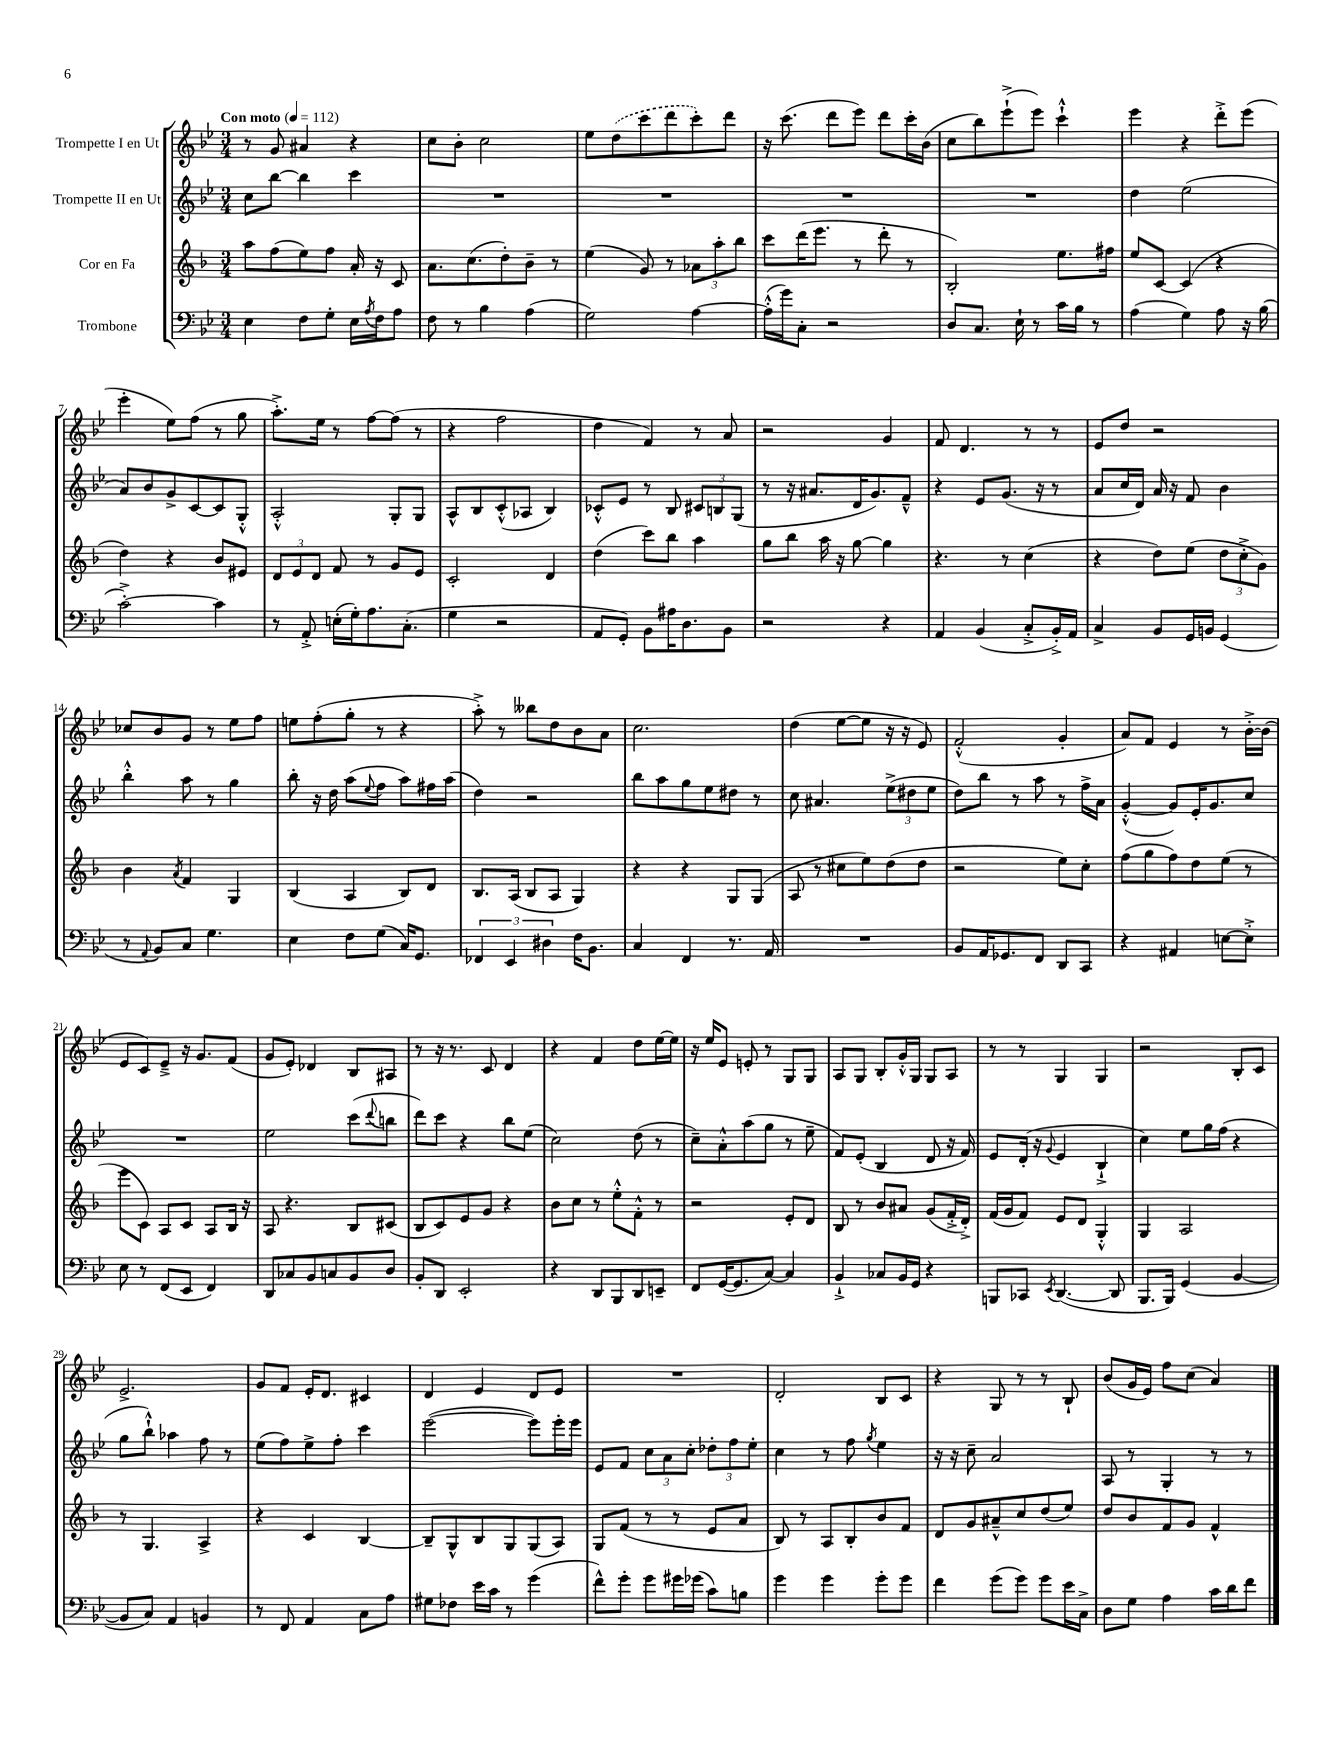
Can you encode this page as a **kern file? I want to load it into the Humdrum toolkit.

**kern	**kern	**kern	**kern
*staff4	*staff3	*staff2	*staff1
*clefF4	*clefG2	*clefG2	*clefG2
*k[b-e-]	*k[b-]	*k[b-e-]	*k[b-e-]
*M3/4	*M3/4	*M3/4	*M3/4
*MM112	*MM112	*MM112	*MM112
4E-	8aa	8cc	8r
.	(8ff	[8bb-	8g
8F	8ee)	4bb-]	4a#
8G'	8ff	.	.
16E-	16a'	4ccc	4r
8qA	.	.	.
16F	16r	.	.
8A	8c	.	.
=	=	=	=
8F	8.a	2.r	8cc
8r	.	.	8b-'
.	(8.cc	.	.
4B-	.	.	2cc
.	8dd')	.	.
(4A	8b-~	.	.
.	8r	.	.
=	=	=	=
2G)	(4ee	2.r	8ee-
.	.	.	(8dd
.	8g)	.	8ccc
.	8r	.	8ddd
[4A	12a-	.	8ccc')
.	12aa'	.	.
.	.	.	8ddd
.	12bb-	.	.
=	=	=	=
(16A'^^]	8ccc	2.r	16r
16g)	.	.	(8.ccc
8C'	(16ddd	.	.
.	8.eee	.	.
2r	.	.	8ddd
.	8r	.	8eee-)
.	8ddd'	.	8ddd
.	8r	.	16ccc'
.	.	.	(16b-
=	=	=	=
8D	2B-')	2.r	8cc
8.C	.	.	8bb-)
.	.	.	(8eee-`^
16E-`	.	.	.
8r	.	.	8eee-)
16c	8.ee	.	4ccc`^^
16B-	.	.	.
8r	.	.	.
.	16ff#	.	.
=	=	=	=
(4A	8ee	4dd	4eee-
.	[8c	.	.
4G)	(4c]	(2ee-	4r
8A	4r	.	8ddd'^
16r	.	.	(8eee-
(16B-	.	.	.
=	=	=	=
[2c'^)	4dd)	8a)	4eee-'
.	.	8b-	.
.	4r	8g^	8ee-)
.	.	[8c	(8ff
4c]	8b-	8c]	8r
.	8e#	8G'^^	8gg
=	=	=	=
8r	12d	2A'^^	8.aa'^)
.	12e	.	.
8AA'^	.	.	.
.	12d	.	.
.	.	.	16ee-
(16E'	8f	.	8r
16G')	.	.	.
8.A	8r	.	[8ff
.	8g	8G'	(8ff]
(8.C'	.	.	.
.	8e	8G	8r
=	=	=	=
4G	2c'	8A^^	4r
.	.	8B-	.
2r	.	(8c'^^	2ff
.	.	8A-	.
.	4d	4B-)	.
=	=	=	=
8AA	(4dd	8c-'^^	4dd
8GG')	.	8e-	.
8BB-	8ccc)	8r	4f)
16A#	8bb-	8B-	.
8.D	.	.	.
.	4aa	12c#	8r
.	.	12B	.
8BB-	.	.	8a
.	.	(12G	.
=	=	=	=
2r	8gg	8r	2r
.	8bb-	16r	.
.	.	8.a#	.
.	16aa	.	.
.	16r	.	.
.	[8gg	16d	.
.	.	8.g)	.
4r	4gg]	.	4g
.	.	8f~^^	.
=	=	=	=
4AA	4.r	4r	8f
.	.	.	4.d
(4BB-	.	8e-	.
.	8r	(8.g	.
8C'^	(4cc	.	8r
.	.	16r	.
16BB-'^)	.	8r	8r
16AA	.	.	.
=	=	=	=
4C^	4r	8a	8e-
.	.	16cc	8dd
.	.	16d)	.
8BB-	8dd)	16a	2r
.	.	16r	.
16GG	(8ee	8f	.
16BB	.	.	.
(4GG	12dd	4b-	.
.	12cc'^	.	.
.	12g)	.	.
=	=	=	=
8r	4b-	4bb-'^^	8cc-
8qqAA	.	.	.
8BB-)	.	.	8b-
.	8qa	.	.
8C	4f	8aa	8g
4.G	.	8r	8r
.	4G	4gg	8ee-
.	.	.	8ff
=	=	=	=
4E-	(4B-	8bb-'	8ee
.	.	16r	(8ff'
.	.	16dd	.
8F	4A	(8aa	8gg'
.	.	8qqee-	.
(8G	.	8ff	8r
16C)	8B-)	8aa)	4r
8.GG	.	.	.
.	8d	16ff#	.
.	.	(16aa	.
=	=	=	=
6FF-	8.B-	4dd)	8aa'^)
.	.	.	8r
6EE-	.	.	.
.	(16A	.	.
.	8B-	2r	8bb--
6D#	.	.	.
.	8A	.	8dd
16F	4G)	.	8b-
8.BB-	.	.	.
.	.	.	8a
=	=	=	=
4C	4r	8bb-	2.cc
.	.	8aa	.
4FF	4r	8gg	.
.	.	8ee-	.
8.r	8G	8dd#	.
.	(8G	8r	.
16AA	.	.	.
=	=	=	=
2.r	8A	8cc	(4dd
.	8r	4.a#	.
.	8cc#	.	[8ee-
.	8ee)	.	8ee-]
.	(8dd	(12ee-^	16r
.	.	.	16r
.	.	12dd#	.
.	8dd	.	8e-)
.	.	12ee-	.
=	=	=	=
8BB-	2r	8dd)	(2f'^^
16AA	.	8bb-	.
8.GG-	.	.	.
.	.	8r	.
8FF	.	8aa	.
8DD	8ee)	8r	4g'
8CC	8cc'	16ff^	.
.	.	16a	.
=	=	=	=
4r	(8ff	([4g'^^	8a)
.	8gg	.	8f
4AA#	8ff)	8g])	4e-
.	8dd	16e-'	.
.	.	8.g	.
[8E	(8ee	.	8r
8E'^]	8r	8cc	[16b-'^
.	.	.	(16b-]
=	=	=	=
8E-	8eee	2.r	8e-
8r	8c)	.	8c)
(8FF	8A	.	8e-~^
8EE-	8c	.	16r
.	.	.	8.g
4FF)	8A	.	.
.	16B-	.	(8f
.	16r	.	.
=	=	=	=
8DD	8A	2ee-	8g
8C-	4.r	.	8e-')
8BB-	.	.	4d-
8C	.	.	.
8BB-	8B-	(8ccc	8B-
.	.	8qqddd	.
8D	(8c#	8bb	8A#
=	=	=	=
8BB-'	8B-	8ddd)	8r
8DD	8c)	8ccc	16r
.	.	.	8.r
2EE-'	8e	4r	.
.	8g	.	8c
.	4r	8bb-	4d
.	.	(8ee-	.
=	=	=	=
4r	8b-	2cc)	4r
.	8cc	.	.
8DD	8r	.	4f
8BBB-	8ee'^^	.	.
8DD	8f'^^	(8dd	8dd
8EE~	8r	8r	[16ee-
.	.	.	16ee-]
=	=	=	=
8FF	2r	8cc~)	16r
.	.	.	16ee-
([16GG	.	8a'^^	8e-
8.GG]	.	.	.
.	.	(8aa	8e'
[8C)	.	8gg	8r
4C]	8e'	8r	8G
.	8d	8ee-~	8G
=	=	=	=
4BB-`^	8B-	8f)	8A
.	8r	(8e-'	8G
8C-	8b-	4B-	8B-'
16BB-	8a#	.	16g'^^
16GG	.	.	16G
4r	(8g	8d	8G
.	16f'^	16r	8A
.	16d'^)	16f)	.
=	=	=	=
8BBB	(16f	8e-	8r
.	16g	.	.
8CC-	8f)	(16d'	8r
.	.	16r	.
8qEE-	.	8qqg	.
([4.DD	8e	4e-	4G
.	8d	.	.
.	4G'^^	4B-`^	4G
8DD]	.	.	.
=	=	=	=
8.BBB-	4G	4cc)	2r
16BBB-)	.	.	.
(4GG	2A	8ee-	.
.	.	16gg	.
.	.	(16ff	.
[4BB-	.	4r	8B-'
.	.	.	8c
=	=	=	=
8BB-]	8r	8gg	2.e-^
8C)	4.G	8bb-`^^)	.
4AA	.	4aa-	.
4BB	4A^	8ff	.
.	.	8r	.
=	=	=	=
8r	4r	(8ee-	8g
8FF	.	8ff)	8f
4AA	4c	8ee-^	16e-'
.	.	.	8.d
.	.	8ff'	.
8C	[4B-	4ccc	4c#
8A	.	.	.
=	=	=	=
8G#	8B-~]	([2eee-	4d
8F-	8G^^	.	.
16e-	8B-	.	4e-
16c	.	.	.
8r	8G	.	.
(4g	(8G	8eee-])	8d
.	8A)	16eee-'	8e-
.	.	16eee-	.
=	=	=	=
8f^^)	8G	8e-	2.r
8g'	(8f	8f	.
8g	8r	12cc	.
.	.	12a	.
16g#	8r	.	.
.	.	12cc'	.
(16g-	.	.	.
8c)	8e	12dd-'	.
.	.	12ff	.
8B	8a	.	.
.	.	12ee-'	.
=	=	=	=
4g	8B-)	4cc	2d'
.	8r	.	.
4g	8A	8r	.
.	8B-'	8ff	.
.	.	8qgg	.
8g'	8b-	4ee-	8B-
8g	8f	.	8c
=	=	=	=
4f	8d	16r	4r
.	.	16r	.
.	8g	8cc~	.
(8g	8a#~^^	2a	8G
8g)	8cc	.	8r
8g	(8dd	.	8r
16e-	8ee)	.	8B-`
16C^	.	.	.
=	=	=	=
8D	8dd	8A	(8b-
8G	8b-	8r	16g
.	.	.	16e-)
4A	8f	4G'	8ff
.	8g	.	(8cc
16c	4f^^	8r	4a)
16d	.	.	.
8f	.	8r	.
==	==	==	==
*-	*-	*-	*-
